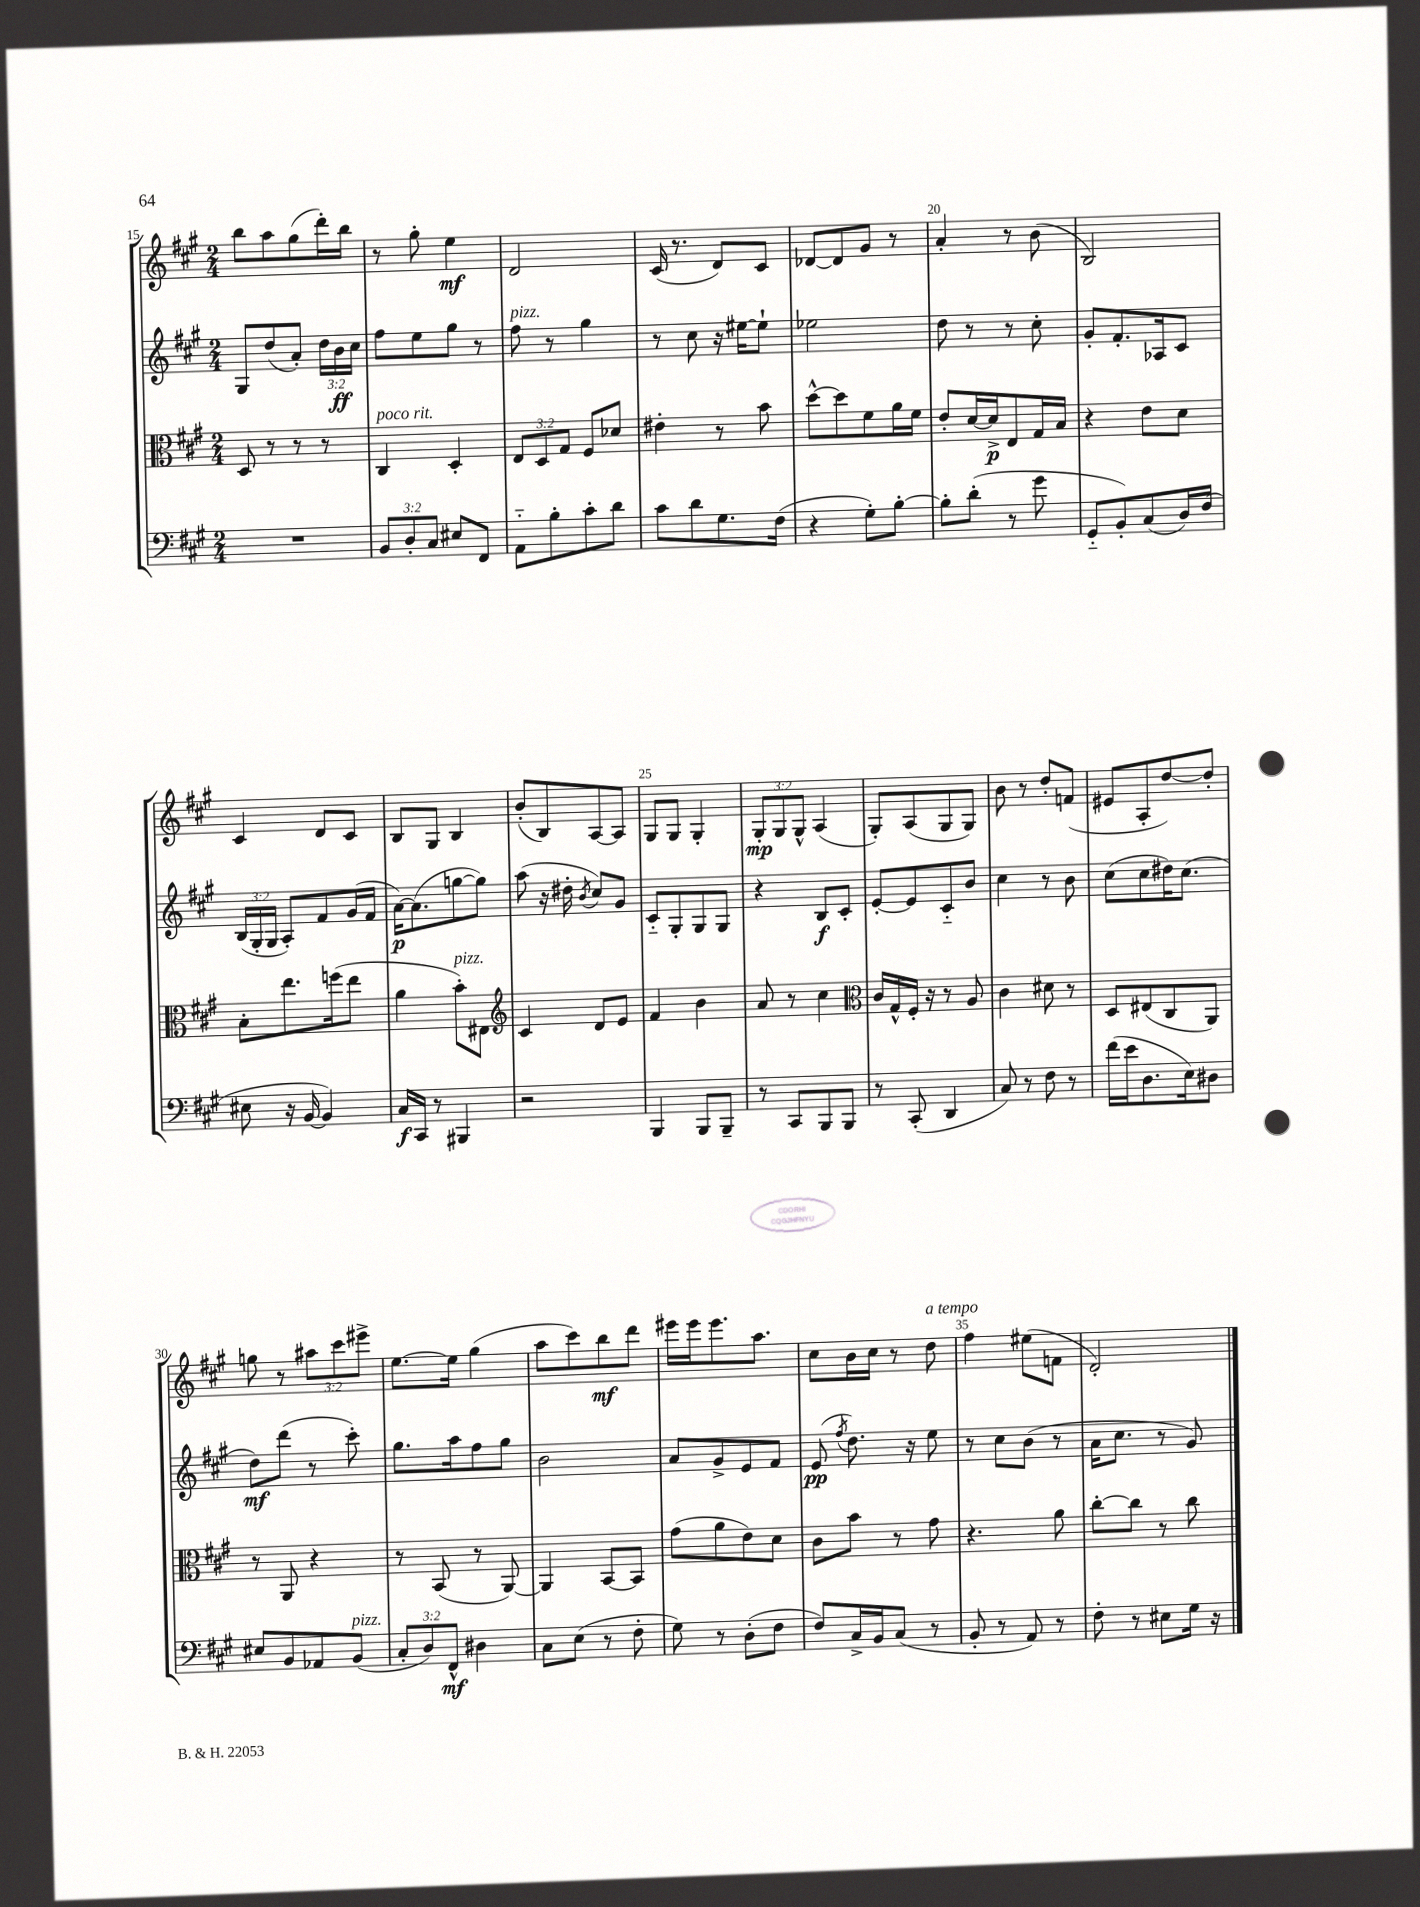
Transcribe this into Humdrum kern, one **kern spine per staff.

**kern	**kern	**kern	**kern
*staff4	*staff3	*staff2	*staff1
*clefF4	*clefC3	*clefG2	*clefG2
*k[f#c#g#]	*k[f#c#g#]	*k[f#c#g#]	*k[f#c#g#]
*M2/4	*M2/4	*M2/4	*M2/4
2r	8D/	8G#/L	8bb\L
.	8r	(8dd/	8aa\
.	8r	8a'/J)	(8gg#\
.	8r	24dd\LL	16ddd'\L)
.	.	24b\	.
.	.	.	16bb\JJ
.	.	24cc#\JJ	.
=	=	=	=
12BB/L	4C#/	8ff#\L	8r
12D'/	.	.	.
.	.	8ee\	8gg#'\
12C#/J	.	.	.
8E#/L	4D'/	8gg#\J	4ee\
8FF#/J	.	8r	.
=	=	=	=
8AA'~\L	12E/L	8ff#\	2d/
.	12D/	.	.
8B'\	.	8r	.
.	12G#/J	.	.
8c#'\	8F#/L	4gg#\	.
8d\J	8d-/J	.	.
=	=	=	=
8c#\L	4e#'\	8r	(16c#/
.	.	.	8.r
8d\	.	8cc#\	.
8.G#\	8r	16r	8d/L)
.	.	[16ee#\LK	.
.	8b\	8ee#`\]J	8c#/J
(16F#\Jk	.	.	.
=	=	=	=
4r	[8dd^^\L	2ee-\	[8d-/L
.	8dd\]	.	8d-/]
8G#'\L)	8f#\	.	8g#/J
[8B'\J	16a\L	.	8r
.	16f#\JJ	.	.
=	=	=	=
8B'\]L	8e'/L	8dd\	4a'/
(8d'\J	[16d/L	8r	.
.	16d^/]J	.	.
8r	8E/	8r	8r
8g#\	16G#/L	8cc#'\	(8b\
.	16B/JJ	.	.
=	=	=	=
8GG#'~/L	4r	8g#'/L	2B/)
8BB'/)	.	8.f#'/	.
(8C#/	8e\L	.	.
.	.	16A-/k	.
16D/L)	8d\J	8c#/J	.
(16F#/JJ	.	.	.
=	=	=	=
8E#\	8B'\L	(24B/LL	4c#/
.	.	24G#'/	.
.	.	24G#/JJ	.
16r	8.ee\	8A'/L)	.
[16BB/	.	.	.
4BB/])	.	8f#/	8d/L
.	(16ff\k	.	.
.	8ee\J	(16g#/L	8c#/J
.	.	16f#/JJ	.
=	=	=	=
16C#/LL	4a\	[16a\LK)	8B/L
16CC#/JJ	.	(8.a\]	.
8r	.	.	8G#/J
4BBB#/	8b'\L)	[8gg\	4B/
.	8E#\J	8gg\]J)	.
=	=	=	=
*	*clefG2	*	*
2r	4c#/	(8aa\	(8b'/L
.	.	16r	8B/)
.	.	16dd#'\	.
.	.	8qb/	.
.	8d/L	8cc#/L)	[8A/
.	8e/J	8g#/J	8A/]J
=	=	=	=
4BBB/	4f#/	8c#'~/L	8G#/L
.	.	8G#'/	8G#/J
8BBB/L	4b\	8G#/	4G#'/
8BBB~/J	.	8G#/J	.
=	=	=	=
8r	8a/	4r	12G#'/L
.	.	.	12G#/
8CC#/L	8r	.	.
.	.	.	12G#^^/J
8BBB/	4cc#\	8B/L	(4A/
8BBB/J	.	8c#'/J	.
=	=	=	=
*	*clefC3	*	*
8r	16c#/LL	[8e'/L	8G#'/L)
.	16G#^^/	.	.
(8CC#'/	16F#'/JJ	8e/]	(8A/
.	16r	.	.
4DD/	8r	8c#'~/	8G#/
.	8A/	8b/J	8G#/J)
=	=	=	=
8C#/)	4c#\	4cc#\	8b\
8r	.	.	8r
8F#\	8d#\	8r	8dd'/L
8r	8r	8b\	(8f/J
=	=	=	=
(16f#\LL	8D/L	(8cc#\L	8e#/L
16e\J	.	.	.
8.D\	(8E#/	8cc#\	8A'/
.	8C#/	16dd#\K)	[8dd/)
16E\k)	.	(8.cc#\J	.
8D#\J	8AA/J)	.	8dd'/]J
=	=	=	=
8E#/L	8r	8dd\L)	8gg\
8BB/	8AA/	(8ddd\J	8r
8AA-/	4r	8r	12aa#\L
.	.	.	12ccc#\
(8BB/J	.	8ccc#'\)	.
.	.	.	12eee#^\J
=	=	=	=
12C#'/L	8r	8.gg#\L	[8.ee\L
12D/)	.	.	.
.	(8BB/	.	.
12FF#^^/J	.	.	.
.	.	16aa\k	16ee\]Jk
4D#\	8r	8ff#\	(4gg#\
.	[8AA/)	8gg#\J	.
=	=	=	=
8C#\L	4AA/]	2b\	8aa\L
(8E\J	.	.	8ccc#\)
8r	[8BB/L	.	8bb\
8F#'\	8BB/]J	.	8ddd\J
=	=	=	=
8G#\)	(8g#\L	8a/L	16eee#\LL
.	.	.	16eee#\J
8r	8a\	8g#^/	8.eee#\
(8D'\L	8e\)	8e/	.
.	.	.	8.aa\J
8F#\J	8d\J	8f#/J	.
=	=	=	=
8F#/L)	8c#\L	(8e/	8cc#\L
.	.	8qff#/	.
16C#^/L	8b\J	8.dd\)	16b\L
16BB/J	.	.	16cc#\JJ
(8C#/J	8r	.	8r
.	.	16r	.
8r	8g#\	8ee\	8dd\
=	=	=	=
8BB'/	4.r	8r	4ff#\
8r	.	8cc#\L	.
8AA/)	.	(8b\J	(8ee#\L
8r	8a\	8r	8f\J
=	=	=	=
8F#'\	[8cc#'\L	16a\LK	2d'/)
.	.	8.cc#\J	.
8r	8cc#\]J	.	.
8E#\L	8r	8r	.
16G#\Jk	8cc#\	8g#/)	.
16r	.	.	.
==	==	==	==
*-	*-	*-	*-
